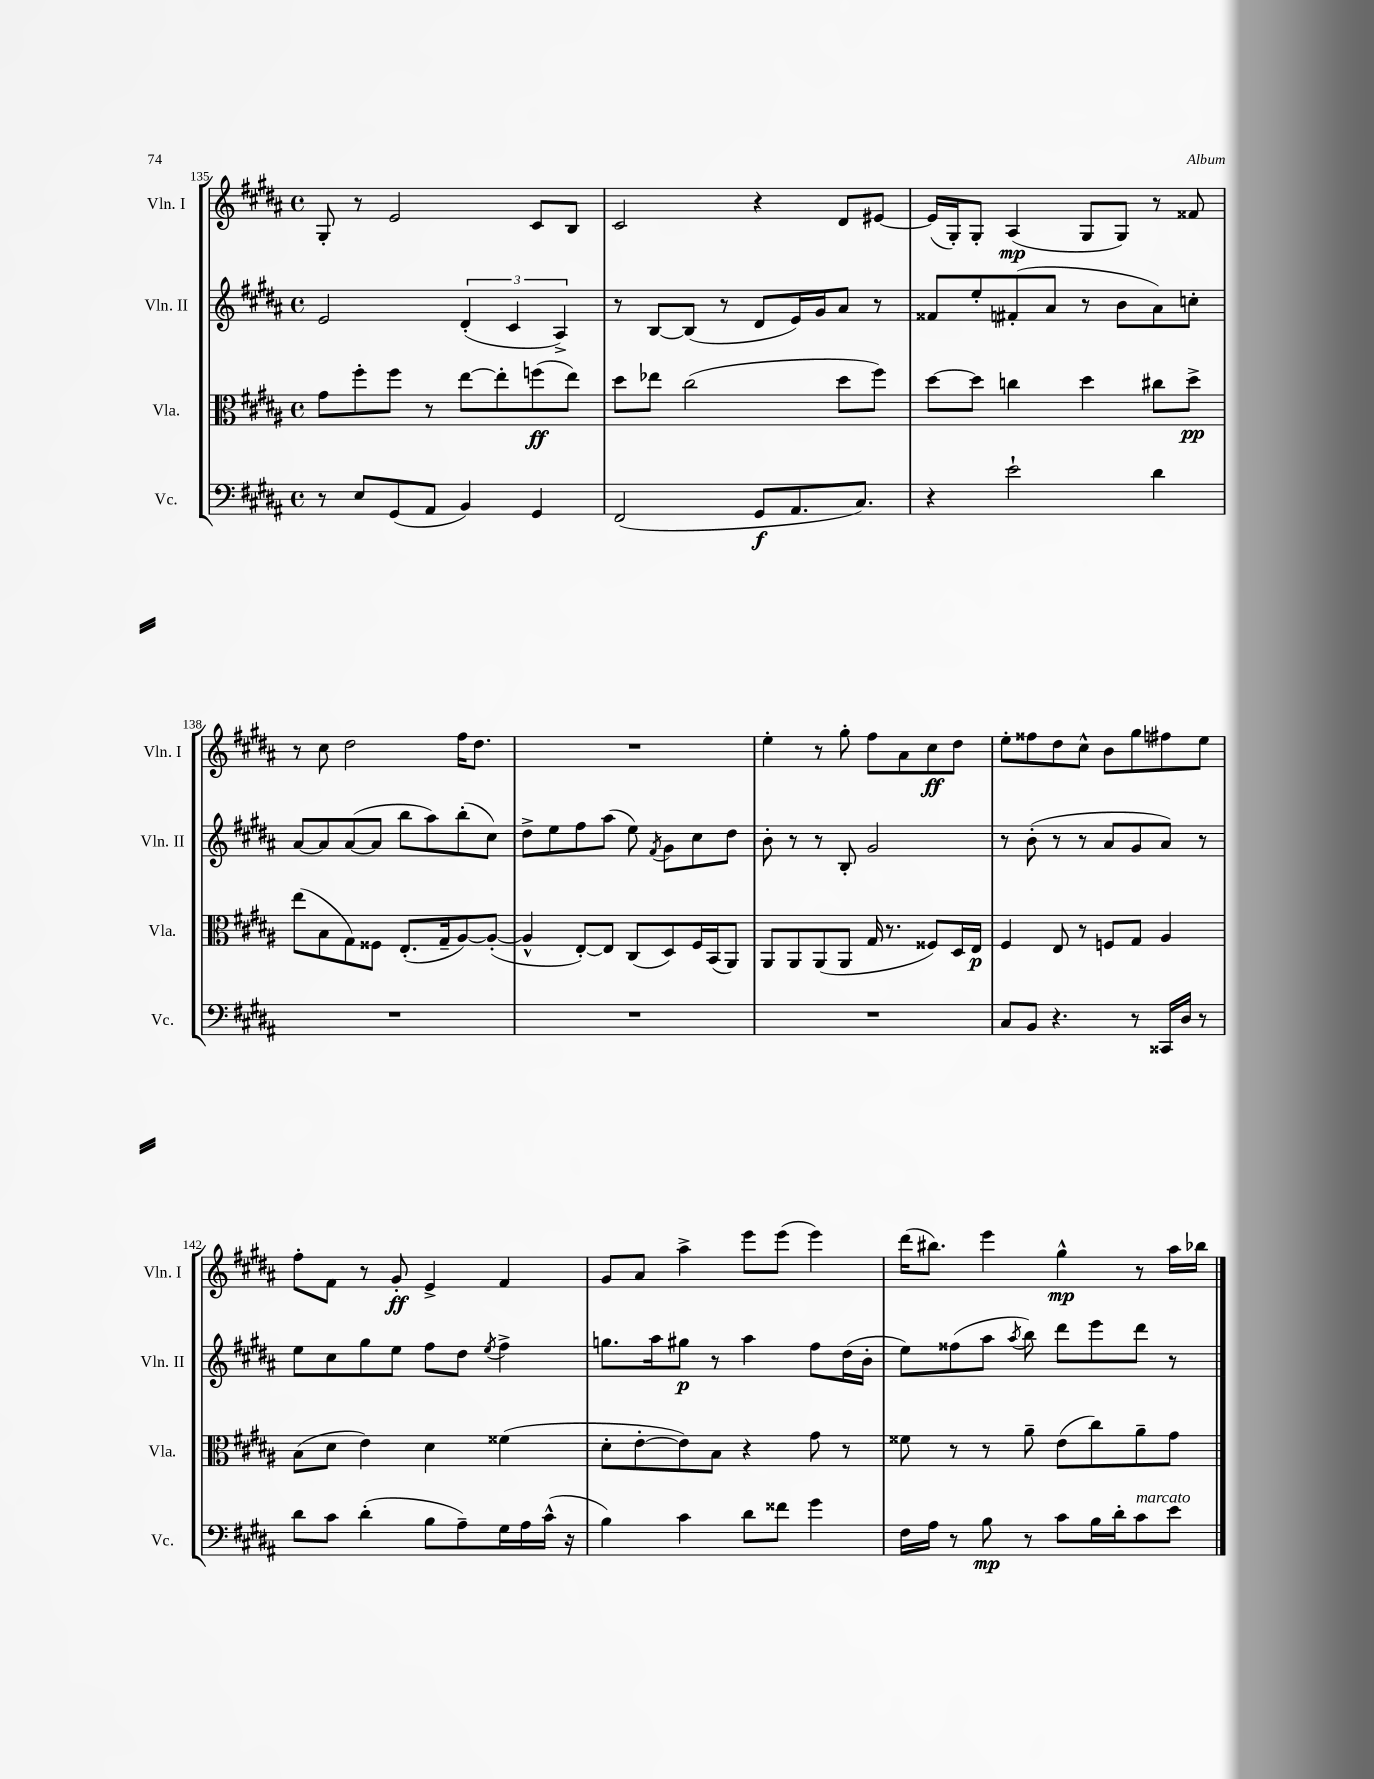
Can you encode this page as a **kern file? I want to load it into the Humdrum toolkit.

**kern	**kern	**kern	**kern
*staff4	*staff3	*staff2	*staff1
*clefF4	*clefC3	*clefG2	*clefG2
*k[f#c#g#d#a#]	*k[f#c#g#d#a#]	*k[f#c#g#d#a#]	*k[f#c#g#d#a#]
*M4/4	*M4/4	*M4/4	*M4/4
*met(c)	*met(c)	*met(c)	*met(c)
8r	8g#\L	2e/	8G#'/
8E/L	8ff#'\	.	8r
(8GG#/	8ff#\J	.	2e/
8AA#/J	8r	.	.
4BB/)	[8ee\L	(6d#'/	.
.	8ee'\]	.	.
.	.	6c#/	.
4GG#/	(8ff\	.	8c#/L
.	.	6A#^/)	.
.	8ee\J)	.	8B/J
=	=	=	=
(2FF#/	8dd#\L	8r	2c#/
.	8ee-\J	[8B/L	.
.	(2cc#\	(8B/]J	.
.	.	8r	.
8GG#/L	.	8d#/L	4r
8.AA#/	.	16e/L)	.
.	.	16g#/J	.
.	8dd#\L	8a#/J	8d#/L
8.C#/J)	.	.	.
.	8ff#\J)	8r	[8e#/J
=	=	=	=
4r	[8dd#\L	8f##/L	(16e#/]LL
.	.	.	16G#'/J)
.	8dd#\]J	8ee'/	8G#'/J
2e`\	4cc\	(8f#'/	(4A#/
.	.	8a#/J	.
.	4dd#\	8r	8G#/L
.	.	8b\L	8G#/J)
4d#\	8cc#\L	8a#\)	8r
.	8dd#^\J	8cc'\J	8f##/
=	=	=	=
1r	(8ee\L	[8a#/L	8r
.	8B\	8a#/]	8cc#\
.	8G#\)	([8a#/	2dd#\
.	8F##\J	8a#/]J	.
.	(8.E'/L	8bb\L	.
.	.	8aa#\)	.
.	16G#~/k	.	.
.	[8A#/)	(8bb'\	16ff#\LK
.	.	.	8.dd#\J
.	(8A#'/_J	8cc#\J)	.
=	=	=	=
1r	4A#^^/]	8dd#^\L	1r
.	.	8ee\	.
.	[8E'/L)	8ff#\	.
.	8E/]J	(8aa#\J	.
.	(8C#/L	8ee\)	.
.	.	8qf#/	.
.	8D#/)	8g#\L	.
.	16F#/L	8cc#\	.
.	(16BB/J	.	.
.	8AA#/J)	8dd#\J	.
=	=	=	=
1r	8AA#/L	8b'\	4ee'\
.	8AA#/	8r	.
.	(8AA#/	8r	8r
.	8AA#/J	8B'/	8gg#'\
.	16G#/	2g#/	8ff#\L
.	8.r	.	.
.	.	.	8a#\
.	8F##/L)	.	8cc#\
.	16D#/L	.	8dd#\J
.	16E/JJ	.	.
=	=	=	=
8C#/L	4F#/	8r	8ee'\L
8BB/J	.	(8b'\	8ff##\
4.r	8E/	8r	8dd#\
.	8r	8r	8cc#^^\J
.	8F/L	8a#/L	8b\L
8r	8G#/J	8g#/	8gg#\
16CC##/LL	4A#/	8a#/J)	8ff#\
16D#/JJ	.	.	.
8r	.	8r	8ee\J
=	=	=	=
8d#\L	(8B\L	8ee\L	8ff#'\L
8c#\J	8d#\J	8cc#\	8f#\J
(4d#'\	4e\)	8gg#\	8r
.	.	8ee\J	8g#'/
8B\L	4d#\	8ff#\L	4e^/
8A#~\)	.	8dd#\J	.
.	.	8qee/	.
16G#\L	(4f##\	4ff#^\	4f#/
16A#\	.	.	.
(16c#^^\JJ	.	.	.
16r	.	.	.
=	=	=	=
4B\)	8d#'\L	8.gg\L	8g#/L
.	[8e'\	.	8a#/J
.	.	16aa#\k	.
4c#\	8e\])	8gg#\J	4aa#^\
.	8B\J	8r	.
8d#\L	4r	4aa#\	8eee\L
8f##\J	.	.	(8eee\J
4g#\	8g#\	8ff#\L	4eee\)
.	8r	(16dd#\L	.
.	.	16b'\JJ	.
=	=	=	=
16F#\LL	8f##\	8ee\L)	(16ddd#\LK
16A#\JJ	.	.	8.bb#\J)
8r	8r	(8ff##\	.
8B\	8r	8aa#\J	4eee\
.	.	8qaa#/	.
8r	8a#~\	8bb\)	.
8c#\L	(8e\L	8ddd#\L	4gg#^^\
16B\L	8cc#\)	8eee\	.
16d#'\J	.	.	.
8c#\	8a#~\	8ddd#\J	8r
8e\J	8g#\J	8r	16aa#\LL
.	.	.	16bb-\JJ
==	==	==	==
*-	*-	*-	*-
